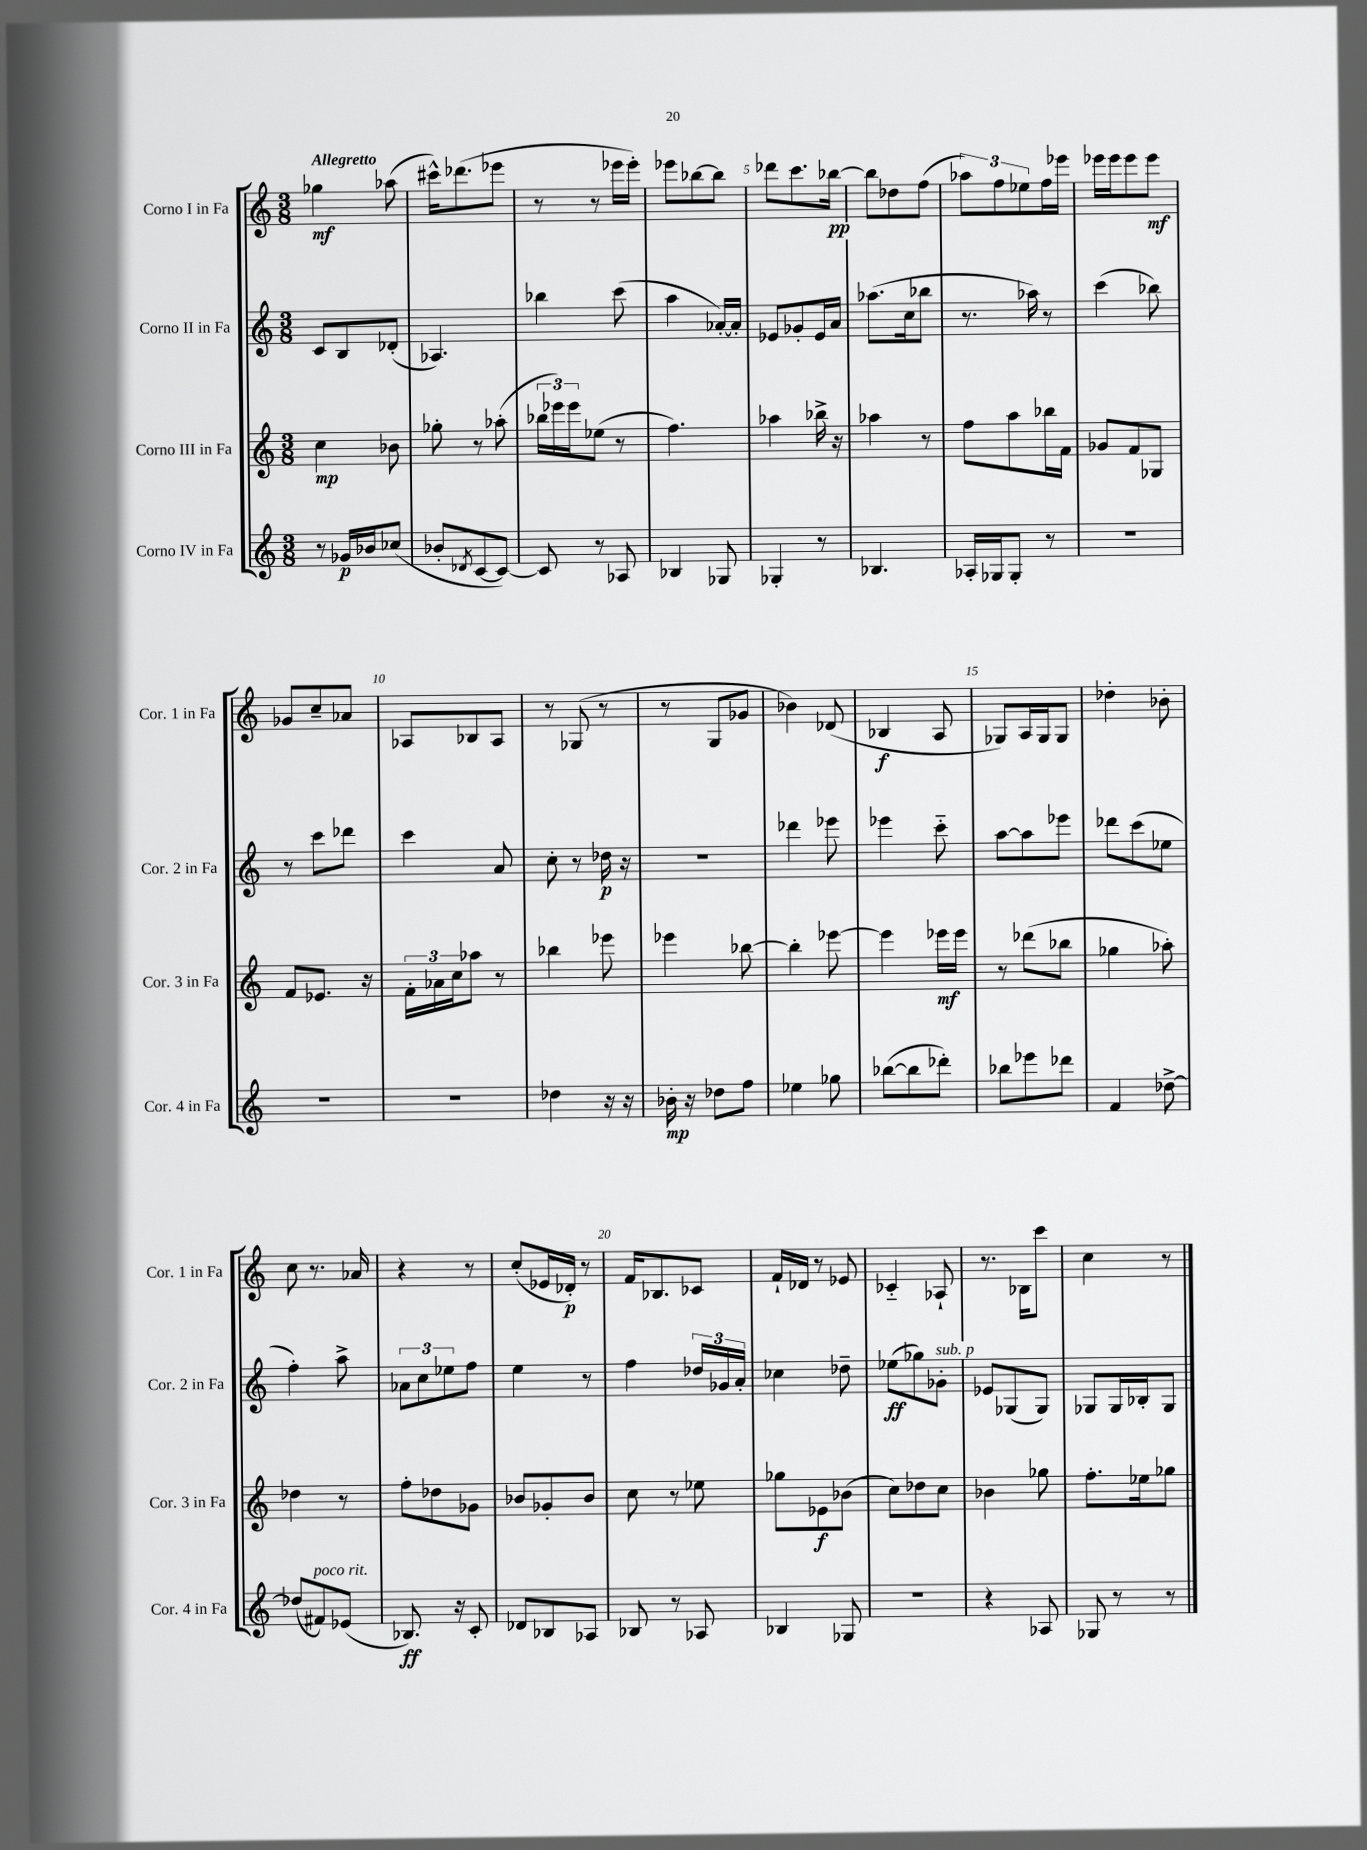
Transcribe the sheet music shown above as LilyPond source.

<<
\new StaffGroup <<
\new Staff = "s0" \with { instrumentName = "Corno I in Fa" shortInstrumentName = "Cor. 1 in Fa" } {
    \clef treble \key c \major \numericTimeSignature \time 3/8 \tempo "Allegretto"
    ges''4\mf aes''8( |
    cis'''16-^) des'''8.( ees'''8 |
    r8 r8 ees'''16 ees'''16-.) |
    ees'''8 bes''8~ bes''8 |
    des'''8 c'''8. bes''16~\pp |
    bes''8 des''8 f''8( |
    \tuplet 3/2 { aes''8) f''8 ees''8 } f''16 ees'''16 |
    ees'''16 ees'''16 ees'''8 ees'''8\mf |
    ges'8 c''8-- aes'8 |
    aes8 bes8 aes8 |
    r8 ges8( r8 |
    r8 g8 ges'8 |
    bes'4) des'8( |
    bes4\f a8 |
    ges8) a16 ges16 ges8 |
    des''4-. bes'8-. |
    c''8 r8. aes'16 |
    r4 r8 |
    c''8-.( ees'16 des'16-.\p) r8 |
    f'16 bes8. ces'8 |
    f'16-! des'16 r8 ees'8 |
    ces'4-_ aes8-! |
    r8. bes16 c'''8 |
    c''4 r8 \bar "|." |
}
\new Staff = "s1" \with { instrumentName = "Corno II in Fa" shortInstrumentName = "Cor. 2 in Fa" } {
    \clef treble \key c \major \numericTimeSignature \time 3/8
    c'8 b8 des'8-.( |
    aes4.) |
    bes''4 c'''8( |
    a''4 aes'16~-.) aes'16-. |
    ees'8 ges'8-. ees'16 a'16 |
    aes''8.( c''16 bes''8 |
    r8. aes''16) r8 |
    c'''4( bes''8) |
    r8 c'''8 des'''8 |
    c'''4 a'8 |
    c''8-. r8 des''16\p r16 |
    R4. |
    des'''4 ees'''8 |
    ees'''4 c'''8-_ |
    a''8~ a''8 ees'''8 |
    des'''8 c'''8( ees''8 |
    f''4-.) a''8-> |
    \tuplet 3/2 { aes'8 c''8 ees''8 } f''8 |
    e''4 r8 |
    f''4 \tuplet 3/2 { des''16 ges'16 a'16-. } |
    ces''4 des''8-- |
    ees''8\ff( ges''8) ges'8-.^\markup { \italic "sub. p" } |
    ees'8 ges8( ges8) |
    ges8 ges16 bes16-. ges8 \bar "|." |
}
\new Staff = "s2" \with { instrumentName = "Corno III in Fa" shortInstrumentName = "Cor. 3 in Fa" } {
    \clef treble \key c \major \numericTimeSignature \time 3/8
    c''4\mp bes'8 |
    ges''8-. r8 aes''8-.( |
    \tuplet 3/2 { bes''16 ees'''16) ees'''16 } ees''8( r8 |
    f''4.) |
    aes''4 bes''16-> r16 |
    aes''4 r8 |
    f''8 a''8 bes''16 f'16 |
    ges'8 f'8 ges8 |
    f'8 ees'8. r16 |
    \tuplet 3/2 { f'16-. aes'16 c''16 } aes''8 r8 |
    bes''4 ees'''8 |
    ees'''4 bes''8~ |
    bes''4-. ees'''8~ |
    ees'''4 ees'''16\mf ees'''16 |
    r8 des'''8( bes''8 |
    ges''4 aes''8-.) |
    des''4 r8 |
    f''8-. des''8 ges'8 |
    bes'8 ges'8-. bes'8 |
    c''8 r8 ees''8 |
    ges''8 ees'8\f bes'8( |
    c''8) des''8 c''8 |
    bes'4 ges''8 |
    f''8.-. ees''16 ges''8 \bar "|." |
}
\new Staff = "s3" \with { instrumentName = "Corno IV in Fa" shortInstrumentName = "Cor. 4 in Fa" } {
    \clef treble \key c \major \numericTimeSignature \time 3/8
    r8 ges'16\p bes'16 ces''8( |
    bes'8-. \acciaccatura { des'8 } c'8~ c'8~) |
    c'8 r8 aes8 |
    bes4 ges8 |
    ges4-. r8 |
    bes4. |
    aes16-. ges16 ges8-. r8 |
    R4. |
    R4. |
    R4. |
    des''4 r16 r16 |
    bes'16-.\mp r16 des''8 f''8 |
    ees''4 ges''8 |
    bes''8~( bes''8 des'''8-.) |
    bes''8 ees'''8 des'''8 |
    f'4 des''8~-> |
    des''8( fis'8^\markup { \italic "poco rit." }) ees'8( |
    bes8.\ff) r16 c'8-. |
    des'8 bes8 aes8 |
    bes8 r8 aes8 |
    bes4 ges8 |
    R4. |
    r4 aes8 |
    ges8 r8 r8 \bar "|." |
}
>>
>>
\layout { \context { \Score \override BarNumber.break-visibility = ##(#f #t #t) barNumberVisibility = #(every-nth-bar-number-visible 5) } }
